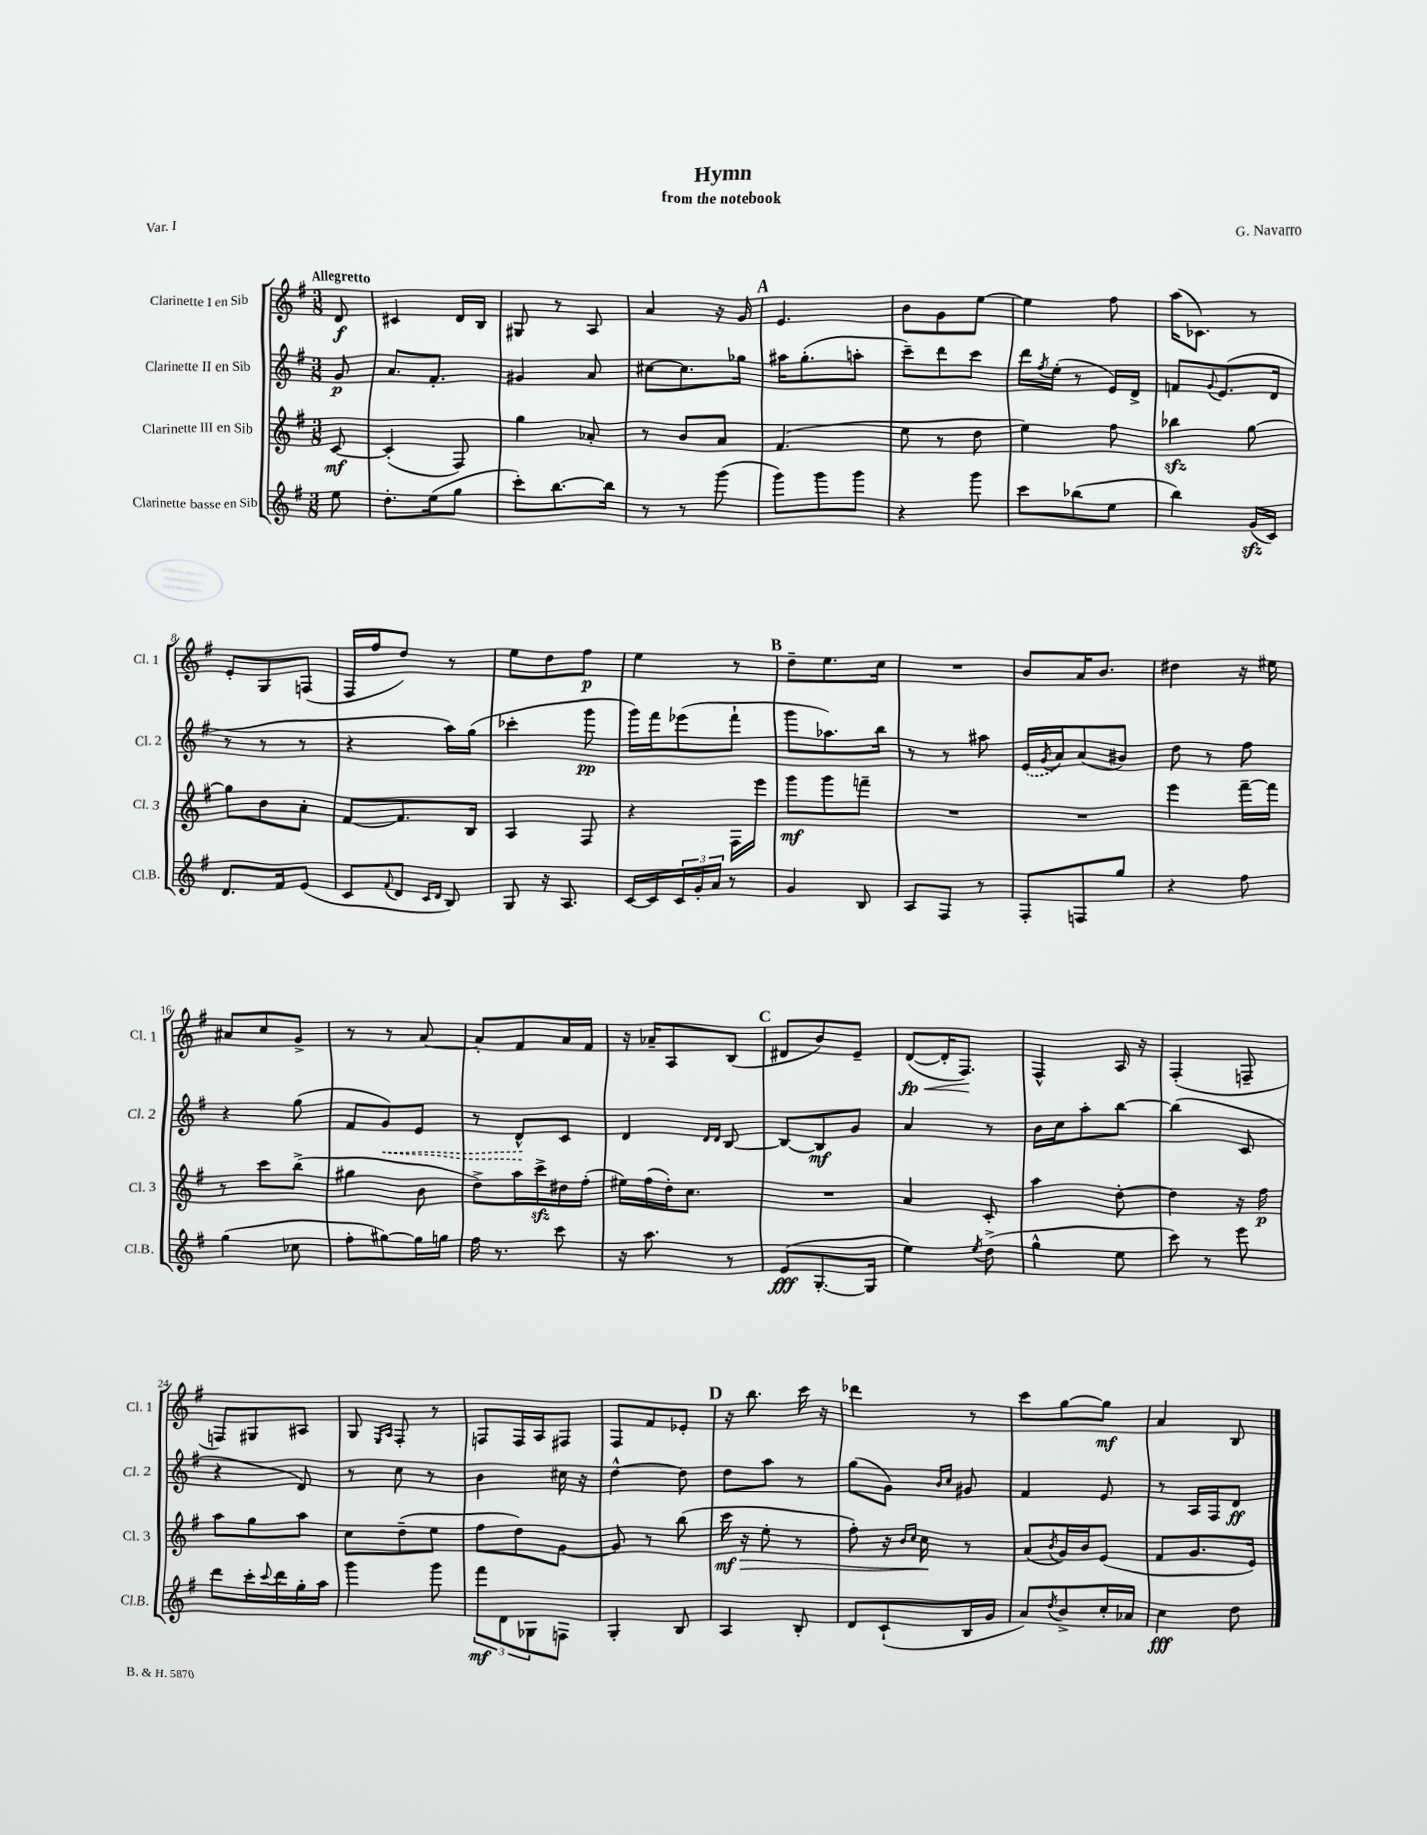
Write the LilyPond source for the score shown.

\header { title = "Hymn" composer = "G. Navarro" subtitle = "from the notebook" piece = "Var. I" }
<<
\new StaffGroup <<
\new Staff = "s0" \with { instrumentName = "Clarinette I en Sib" shortInstrumentName = "Cl. 1" } {
    \clef treble \key g \major \numericTimeSignature \time 3/8 \partial 8 \tempo "Allegretto"
    d'8\f |
    cis'4 d'16 b16 |
    gis8 r8 a8 |
    a'4 r16 g'16 |
    \mark \markup { \bold "A" } e'4. |
    b'8 g'8 e''8~ |
    e''4 fis''8 |
    a''16( ces'8.) r8 |
    e'8-. g8 f8( |
    fis16 fis''16 d''8) r8 |
    e''8 d''8 fis''8\p |
    e''4 r8 |
    \mark \markup { \bold "B" } d''8-- e''8. c''16 |
    R4. |
    b'8 a'16 b'8. |
    dis''4 r16 eis''16 |
    ais'8 c''8 g'8-> |
    r8 r8 a'8~ |
    a'8-. fis'8 a'16 fis'16 |
    r16 aes'16-- a8 b8( |
    \mark \markup { \bold "C" } dis'8 b'8) e'8-- |
    d'8~\fp\<( d'16-. fis8.\!) |
    fis4-^ a16 r16 |
    fis4-.( f8-- |
    f8) gis8 ais8 |
    g8 \grace { e16 a16 } fis8-. r8 |
    f8 f16 a16 fis8 |
    fis8 fis'8 ees'8-. |
    \mark \markup { \bold "D" } r16 b''8. c'''16 r16 |
    des'''4 r8 |
    c'''8 g''8~ g''8\mf |
    a'4 b8 \bar "|." |
}
\new Staff = "s1" \with { instrumentName = "Clarinette II en Sib" shortInstrumentName = "Cl. 2" } {
    \clef treble \key g \major \numericTimeSignature \time 3/8 \partial 8
    g'8\p |
    a'8. fis'8.-. |
    gis'4 a'8 |
    cis''8~ cis''8. ges''16 |
    \mark \markup { \bold "A" } ais''16 g''8.-.( a''8-. |
    c'''8--) d'''8 c'''8 |
    d'''16 \acciaccatura { fis''8 } e''16-.( r8 e'16) d'16-> |
    f'8 \appoggiatura { g'8 } e'8.( d'16 |
    r8 r8 r8 |
    r4 a''16) g''16( |
    ces'''4-. g'''8\pp |
    g'''16) fis'''16 ees'''8( fis'''8-! |
    \mark \markup { \bold "B" } g'''8 aes''8.) b''16 |
    r8 r8 ais''8 |
    \once \slurDashed e'16( \acciaccatura { g'8 } a'16) a'8( bis'8) |
    d''8 r8 fis''8 |
    r4 g''8( |
    fis'8 \once \override Hairpin.style = #'dashed-line g'8\<) e'8 |
    r8 d'8-^\! c'8 |
    d'4 \grace { d'16 d'16 } b8~ |
    \mark \markup { \bold "C" } b8~ b8\mf g'8 |
    a'4 r8 |
    b'16 c''16 a''8-. b''8~ |
    b''4( c'8 |
    r4 d'8) |
    r8 c''8 r8 |
    b'4 cis''16 r16 |
    d''4~-^ d''8 |
    \mark \markup { \bold "D" } d''8 a''8 r8 |
    g''8( g'8) \grace { b'16 c''16 } gis'8 |
    fis'4 e'8 |
    r8 a16 fis16 d'8\ff \bar "|." |
}
\new Staff = "s2" \with { instrumentName = "Clarinette III en Sib" shortInstrumentName = "Cl. 3" } {
    \clef treble \key g \major \numericTimeSignature \time 3/8 \partial 8
    c'8~\mf |
    c'4-.( fis8) |
    g''4 aes'8-. |
    r8 b'8 a'8 |
    \mark \markup { \bold "A" } fis'4.( |
    e''8 r8 d''8 |
    e''4) fis''8 |
    bes''4\sfz g''8~ |
    g''8 b'8 a'8-. |
    fis'8~ fis'8. b16 |
    a4 fis8 |
    r4 fis16 e'''16 |
    \mark \markup { \bold "B" } g'''8\mf g'''8 f'''8-- |
    R4. |
    R4. |
    e'''4 fis'''16~-- fis'''16 |
    r8 c'''8 b''8->( |
    gis''4 b'8 |
    d''8->) a''16 c'''16->\sfz dis''16 fis''16-.( |
    eis''16) fis''16( d''16-.) c''8. |
    \mark \markup { \bold "C" } R4. |
    a'4 c'8-. |
    a''4 d''8~-. |
    d''4 r16 fis''16\p |
    a''8 g''8 a''8 |
    c''8 d''8--( e''8 |
    fis''8 d''8) g'8~ |
    g'8 r8 b''8( |
    \mark \markup { \bold "D" } c'''16\mf\> r16 e''8-. r8 |
    fis''8-.) r16 \grace { b'16 c''16 } c''16\! r8 |
    a'8( \acciaccatura { b'8 } g'16) b'16 e'8( |
    fis'8 g'8. e'16) \bar "|." |
}
\new Staff = "s3" \with { instrumentName = "Clarinette basse en Sib" shortInstrumentName = "Cl.B." } {
    \clef treble \key g \major \numericTimeSignature \time 3/8 \partial 8
    e''8 |
    d''8.-. e''16( g''8 |
    c'''8-.) b''8.~ b''16 |
    r8 r8 g'''8( |
    \mark \markup { \bold "A" } g'''8) g'''8 g'''8 |
    r4 g'''8 |
    c'''8 bes''8( e''8 |
    b''4) g'16\sfz( c'16) |
    d'8. fis'16 e'8( |
    c'8 \appoggiatura { fis'8 } d'8 \grace { c'16 d'16 } b8) |
    g8 r16 a8. |
    c'16~ c'16 \tuplet 3/2 { c'16 g'16-. a'16 } r8 |
    \mark \markup { \bold "B" } g'4 b8 |
    a8 fis8 r8 |
    fis8-. f8 g''8 |
    r4 fis''8 |
    g''4( ces''8 |
    fis''8-. gis''8~) gis''16 g''16 |
    fis''16 r8. c'''8 |
    r16 a''8. r8 |
    \mark \markup { \bold "C" } e'8\fff( g8.~-. g16 |
    e''4) \acciaccatura { e''8 } d''8->( |
    g''4-^ e''8 |
    c'''8) r8 e'''8 |
    d'''8 c'''16-. \appoggiatura { c'''8 } d'''16 g''16-. a''16 |
    g'''4 g'''8 |
    \tuplet 3/2 { fis'''8\mf d'8 ges8 } f8 |
    g4-. b8 |
    \mark \markup { \bold "D" } a4 b8-. |
    d'8 c'8-!( b16 g'16 |
    a'8) \acciaccatura { d''8 } b'8-> c''16-. aes'16 |
    c''4\fff d''8 \bar "|." |
}
>>
>>
